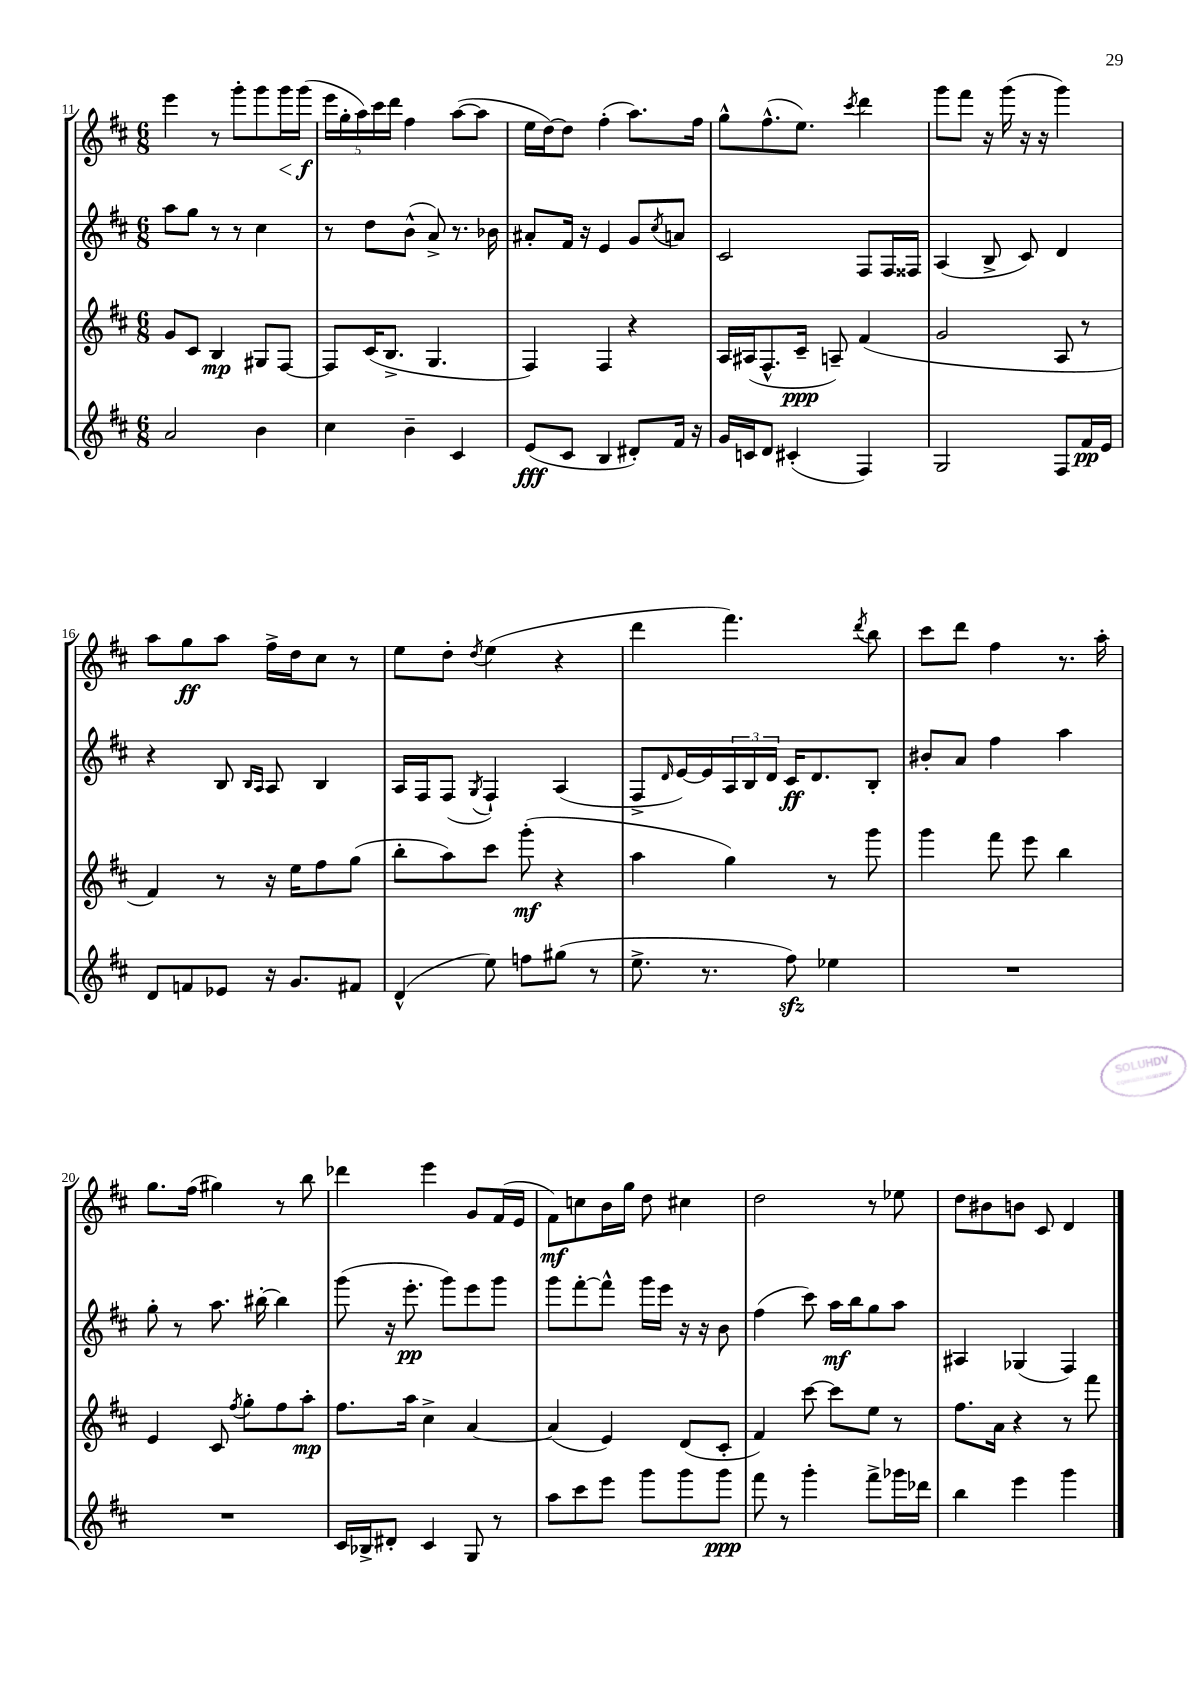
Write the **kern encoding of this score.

**kern	**dynam	**kern	**dynam	**kern	**dynam	**kern	**dynam
*part4	*part4	*part3	*part3	*part2	*part2	*part1	*part1
*staff4	*staff4	*staff3	*staff3	*staff2	*staff2	*staff1	*staff1
*clefG2	*	*clefG2	*	*clefG2	*	*clefG2	*
*k[f#c#]	*	*k[f#c#]	*	*k[f#c#]	*	*k[f#c#]	*
*M6/8	*	*M6/8	*	*M6/8	*	*M6/8	*
=11	=11	=11	=11	=11	=11	=11	=11
2a/	.	8g/L	.	8aa\L	.	4eee\	.
.	.	8c#/J	.	8gg\J	.	.	.
.	.	4B/	mp	8r	.	8r	.
.	.	.	.	8r	.	8ggg'\L	.
4b\	.	8G#X/L	.	4cc#\	.	8ggg\	.
!	!	!	!	!	!	!	!LO:HP:b
.	.	[8F#/J	.	.	.	16ggg\L	<
.	.	.	.	.	.	(16ggg\JJ	f
.	.	.	.	.	.	.	[
=12	=12	=12	=12	=12	=12	=12	=12
4cc#\	.	8F#/L]	.	8r	.	20eee\LL	.
.	.	.	.	.	.	20gg'\	.
.	.	.	.	.	.	20aa\)	.
.	.	(16c#/K	.	8dd\L	.	.	.
.	.	.	.	.	.	20ccc#\	.
.	.	8.B^/J	.	.	.	.	.
.	.	.	.	.	.	20ddd\JJ	.
4b~\	.	.	.	(8b^^\J	.	4ff#\	.
.	.	4.G/	.	8a^/)	.	.	.
4c#/	.	.	.	8.r	.	([8aa\L	.
.	.	.	.	.	.	8aa\J]	.
.	.	.	.	16b-X\	.	.	.
=13	=13	=13	=13	=13	=13	=13	=13
(8e/L	fff	4F#/)	.	8a#X'/L	.	16ee\LL	.
.	.	.	.	.	.	[16dd\J)	.
8c#/J	.	.	.	16f#/Jk	.	8dd\J]	.
.	.	.	.	16r	.	.	.
4B/	.	4F#/	.	4e/	.	(4ff#'\	.
8d#X'/L)	.	4r	.	8g/L	.	8.aa\L)	.
.	.	.	.	8qcc#/	.	.	.
16f#/Jk	.	.	.	8an/J	.	.	.
16r	.	.	.	.	.	16ff#\Jk	.
=14	=14	=14	=14	=14	=14	=14	=14
16g/LL	.	16A/LL	.	2c#/	.	8gg^^\L	.
16cn/J	.	(16A#X/J	.	.	.	.	.
8d/J	.	8.F#^^/	.	.	.	(8.ff#^^\	.
(4c#X'/	.	.	.	.	.	.	.
.	.	16c#~/Jk	ppp	.	.	8.ee\J)	.
.	.	8An~/)	.	.	.	.	.
.	.	.	.	.	.	8qccc#/	.
4F#/)	.	(4f#/	.	8F#/L	.	4ddd\	.
.	.	.	.	16F#/L	.	.	.
.	.	.	.	16F##X/JJ	.	.	.
=15	=15	=15	=15	=15	=15	=15	=15
2G/	.	2g/	.	(4A/	.	8ggg\L	.
.	.	.	.	.	.	8fff#\J	.
.	.	.	.	8B^/	.	16r	.
.	.	.	.	.	.	(16ggg\	.
.	.	.	.	8c#/)	.	16r	.
.	.	.	.	.	.	16r	.
8F#/L	.	8A/	.	4d/	.	4ggg\)	.
16f#/L	pp	8r	.	.	.	.	.
16e/JJ	.	.	.	.	.	.	.
!!LO:LB:g=z
=16	=16	=16	=16	=16	=16	=16	=16
8d/L	.	4f#/)	.	4r	.	8aa\L	.
8fn/	.	.	.	.	.	8gg\	ff
8e-X/J	.	8r	.	8B/	.	8aa\J	.
.	.	.	.	16qqB/LL	.	.	.
.	.	.	.	16qqA/JJ	.	.	.
16r	.	16r	.	8A/	.	16ff#^\LL	.
8.g/L	.	16ee\KL	.	.	.	16dd\J	.
.	.	8ff#\	.	4B/	.	8cc#\J	.
8f#X/J	.	(8gg\J	.	.	.	8r	.
=17	=17	=17	=17	=17	=17	=17	=17
(4d^^/	.	8bb'\L	.	16A/LL	.	8ee\L	.
.	.	.	.	16F#/J	.	.	.
.	.	8aa\)	.	(8F#/J	.	8dd'\J	.
.	.	.	.	8qG/	.	8qdd/	.
8ee\)	.	8ccc#\J	.	4F#`/)	.	(4ee\	.
8ffn\L	.	(8ggg'\	mf	.	.	.	.
(8gg#X\J	.	4r	.	(4A/	.	4r	.
8r	.	.	.	.	.	.	.
=18	=18	=18	=18	=18	=18	=18	=18
8.ee^\	.	4aa\	.	8F#^/L	.	4ddd\	.
.	.	.	.	16qqd/	.	.	.
.	.	.	.	[16e/L)	.	.	.
8.r	.	.	.	16e/]	.	.	.
.	.	4gg\)	.	24A/	.	4.fff#\)	.
.	.	.	.	24B/	.	.	.
.	.	.	.	24d/JJ	.	.	.
8ff#zz\)	.	.	.	16c#/KL	ff	.	.
.	.	.	.	8.d/	.	.	.
4ee-X\	.	8r	.	.	.	.	.
.	.	.	.	.	.	8qddd/	.
.	.	8ggg\	.	8B'/J	.	8bb\	.
=19	=19	=19	=19	=19	=19	=19	=19
2.r	.	4ggg\	.	8b#X'/L	.	8ccc#\L	.
.	.	.	.	8a/J	.	8ddd\J	.
.	.	8fff#\	.	4ff#\	.	4ff#\	.
.	.	8eee\	.	.	.	.	.
.	.	4bb\	.	4aa\	.	8.r	.
.	.	.	.	.	.	16aa'\	.
!!LO:LB:g=z
=20	=20	=20	=20	=20	=20	=20	=20
2.r	.	4e/	.	8gg'\	.	8.gg\L	.
.	.	.	.	8r	.	.	.
.	.	.	.	.	.	(16ff#\Jk	.
.	.	8c#/	.	8.aa\	.	4gg#X\)	.
.	.	8qff#/	.	.	.	.	.
.	.	8gg'\L	.	.	.	.	.
.	.	.	.	[16bb#X'\	.	.	.
.	.	8ff#\	.	4bb#\]	.	8r	.
.	.	8aa'\J	mp	.	.	8bb\	.
=21	=21	=21	=21	=21	=21	=21	=21
16c#/LL	.	8.ff#\L	.	(8ggg\	.	4ddd-X\	.
16B-X^/J	.	.	.	.	.	.	.
8d#X'/J	.	.	.	16r	.	.	.
.	.	16aa\Jk	.	8.eee'\	pp	.	.
4c#/	.	4cc#^\	.	.	.	4eee\	.
.	.	.	.	8ggg\L)	.	.	.
8G/	.	[4a/	.	8eee\	.	8g/L	.
8r	.	.	.	8ggg\J	.	(16f#/L	.
.	.	.	.	.	.	16e/JJ	.
=22	=22	=22	=22	=22	=22	=22	=22
8aa\L	.	(4a/]	.	8ggg\L	.	8f#\L)	mf
8ccc#\	.	.	.	[8fff#'\	.	8ccn\	.
8eee\J	.	4e/)	.	8fff#^^\J]	.	16b\L	.
.	.	.	.	.	.	16gg\JJ	.
8ggg\L	.	.	.	16ggg\LL	.	8dd\	.
.	.	.	.	16eee\JJ	.	.	.
8ggg\	.	(8d/L	.	16r	.	4cc#X\	.
.	.	.	.	16r	.	.	.
8ggg\J	ppp	8c#'/J	.	8b\	.	.	.
=23	=23	=23	=23	=23	=23	=23	=23
8fff#\	.	4f#/)	.	(4ff#\	.	2dd\	.
8r	.	.	.	.	.	.	.
4ggg'\	.	[8ccc#\	.	8ccc#\)	.	.	.
.	.	8ccc#\L]	.	16aa\LL	mf	.	.
.	.	.	.	16bb\J	.	.	.
8fff#^\L	.	8ee\J	.	8gg\	.	8r	.
16ggg-X\L	.	8r	.	8aa\J	.	8ee-X\	.
16ddd-X\JJ	.	.	.	.	.	.	.
=24	=24	=24	=24	=24	=24	=24	=24
4bb\	.	8.ff#\L	.	4A#X/	.	8dd\L	.
.	.	.	.	.	.	8b#X\	.
.	.	16a\Jk	.	.	.	.	.
4eee\	.	4r	.	(4G-X/	.	8bn\J	.
.	.	.	.	.	.	8c#/	.
4ggg\	.	8r	.	4F#/)	.	4d/	.
.	.	8fff#\	.	.	.	.	.
==	==	==	==	==	==	==	==
*-	*-	*-	*-	*-	*-	*-	*-
